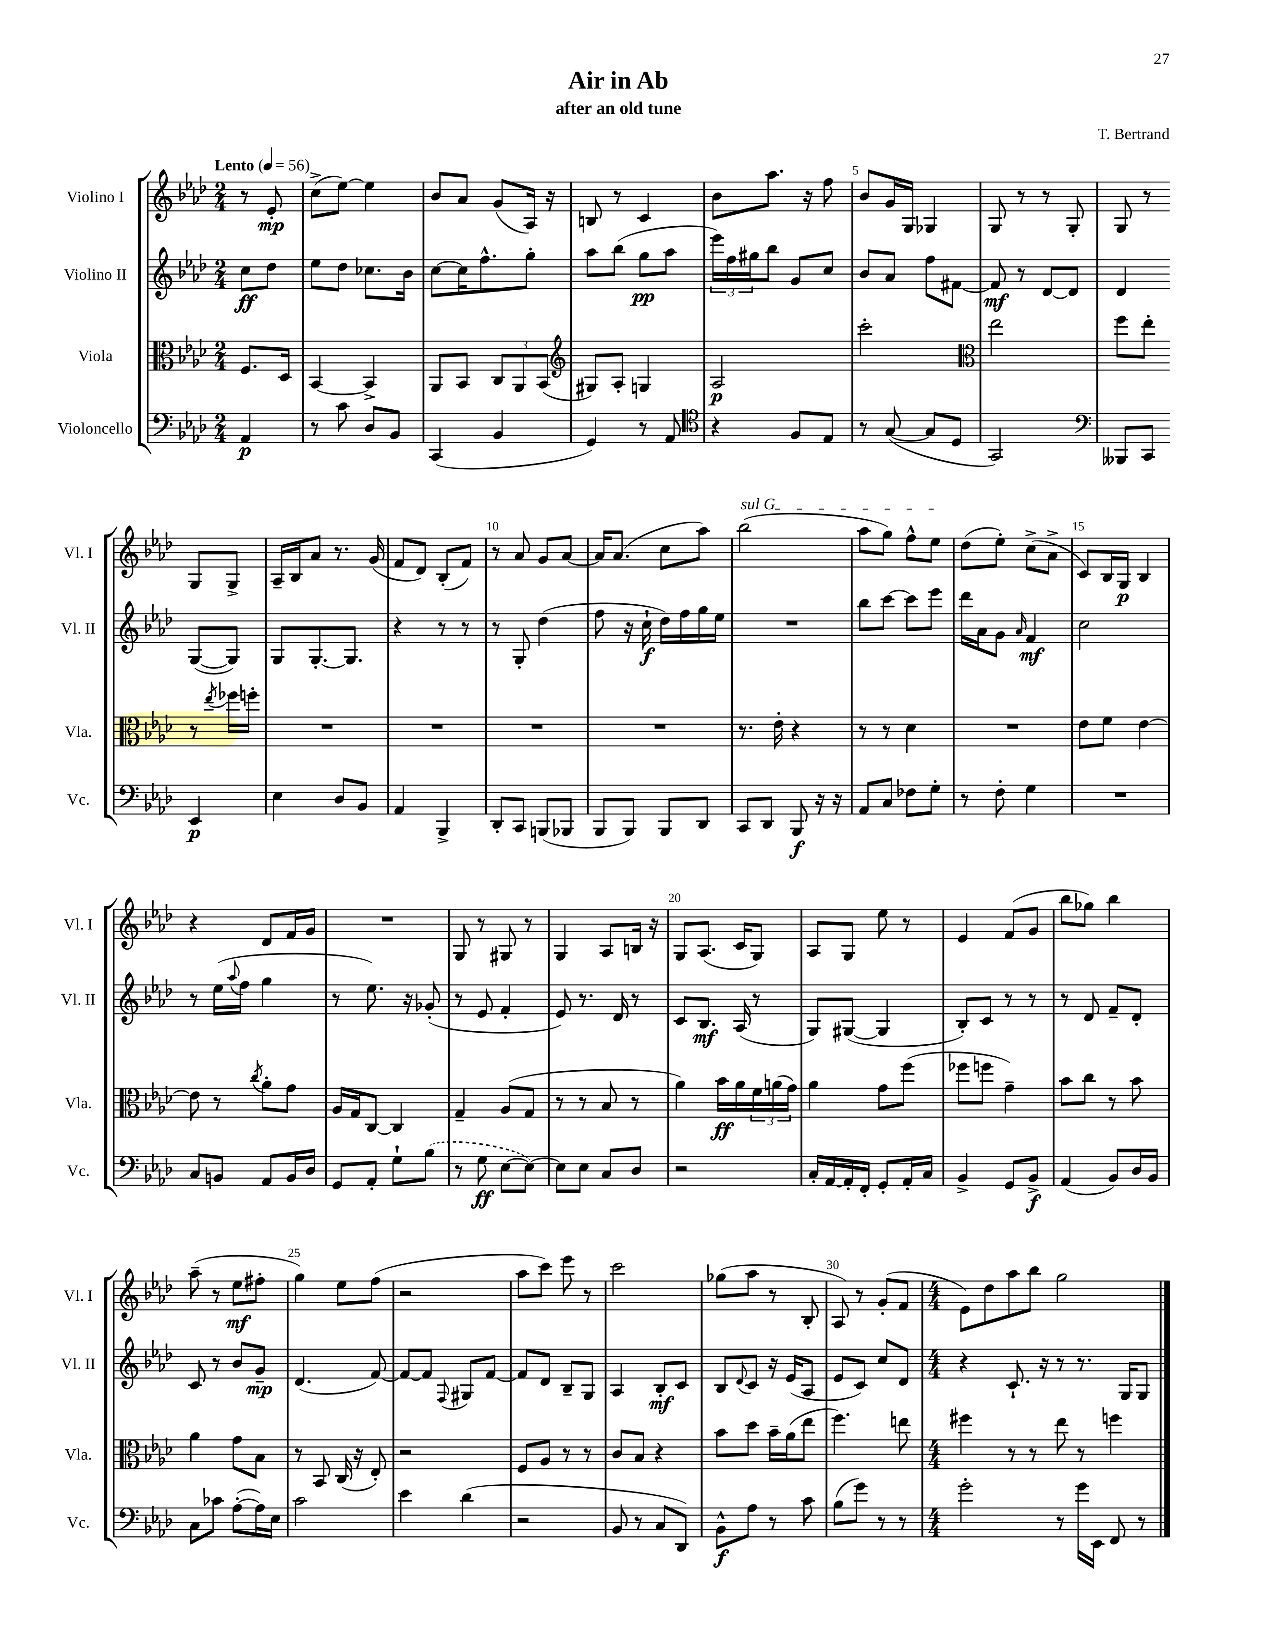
\header { title = "Air in Ab" composer = "T. Bertrand" subtitle = "after an old tune" }
<<
\new StaffGroup <<
\new Staff = "s0" \with { instrumentName = "Violino I" shortInstrumentName = "Vl. I" } {
    \clef treble \key aes \major \numericTimeSignature \time 2/4 \partial 4 \tempo "Lento" 4 = 56
    r8 ees'8-.\mp |
    c''8->( ees''8~) ees''4 |
    bes'8 aes'8 g'8( aes16) r16 |
    b8 r8 c'4 |
    bes'8 aes''8. r16 f''8 |
    bes'8 g'16 g16 ges4 |
    g8 r8 r8 g8-. |
    g8 r8 g8 g8-> |
    aes16-- bes16 aes'8 r8. g'16( |
    f'8 des'8) bes8-.( f'8) |
    r8 aes'8 g'8 aes'8~ |
    aes'16 aes'8.( c''8 aes''8) |
    \once \override TextSpanner.bound-details.left.text = \markup { \italic "sul G" } bes''2\startTextSpan( |
    aes''8 g''8) f''8-^ ees''8\stopTextSpan |
    des''8( ees''8-.) c''8->( aes'8-> |
    c'8) bes16 g16\p bes4 |
    r4 des'8 f'16 g'16 |
    R2 |
    g8 r8 gis8 r8 |
    g4 aes8 b16 r16 |
    g8 aes8.( c'16 g8) |
    aes8 g8 ees''8 r8 |
    ees'4 f'8( g'8 |
    bes''8 ges''8) bes''4 |
    aes''8--( r8 ees''8\mf fis''8-. |
    g''4) ees''8 f''8( |
    r2 |
    aes''8 c'''8) ees'''8 r8 |
    c'''2 |
    ges''8( aes''8 r8 bes8-. |
    aes8) r8 g'8-.( f'8 |
    \numericTimeSignature \time 4/4 ees'8) des''8 aes''8 bes''8 g''2 \bar "|." |
}
\new Staff = "s1" \with { instrumentName = "Violino II" shortInstrumentName = "Vl. II" } {
    \clef treble \key aes \major \numericTimeSignature \time 2/4 \partial 4
    c''8\ff des''8 |
    ees''8 des''8 ces''8. bes'16 |
    c''8~ c''16 f''8.-^ g''8-. |
    aes''8 bes''8( g''8\pp aes''8 |
    \tuplet 3/2 { ees'''16) f''16 gis''16 } bes''8 g'8 c''8 |
    bes'8 aes'8 f''8 fis'8~ |
    fis'8\mf r8 des'8~ des'8 |
    des'4 g8~( g8) |
    g8 g8.~-. g8. |
    r4 r8 r8 |
    r8 g8-. des''4( |
    f''8 r16 c''16-!\f des''16) f''16 g''16 ees''16 |
    R2 |
    bes''8 c'''8~ c'''8 ees'''8 |
    des'''16 aes'16 g'8 \grace { aes'16 } f'4\mf |
    c''2 |
    r8 ees''16( \appoggiatura { aes''8 } f''16 g''4 |
    r8 ees''8.) r16 ges'8-.( |
    r8 ees'8 f'4-. |
    ees'8) r8. des'16 r8 |
    c'8 bes8.\mf aes16( r8 |
    g8) gis8~( gis4 |
    bes8-.) c'8 r8 r8 |
    r8 des'8 f'8-- des'8-. |
    c'8 r8 bes'8 g'8--\mp |
    des'4.( f'8~) |
    f'8~ f'8 \appoggiatura { f8 } gis8 f'8~ |
    f'8 des'8 bes8-- g8 |
    aes4 bes8-.\mf c'8 |
    bes8 \appoggiatura { des'8 } c'8 r16 ees'16( aes8 |
    ees'8 c'8) c''8 des'8 |
    \numericTimeSignature \time 4/4 r4 c'8.-! r16 r8 r8. g16 g8 \bar "|." |
}
\new Staff = "s2" \with { instrumentName = "Viola" shortInstrumentName = "Vla." } {
    \clef alto \key aes \major \numericTimeSignature \time 2/4 \partial 4
    f8. des16 |
    bes,4~ bes,4-> |
    aes,8 bes,8 \tuplet 3/2 { c8 aes,8 bes,8( } |
    \clef treble gis8) aes8-. g4 |
    aes2\p |
    c'''2-. |
    \clef alto ees''2 |
    f''8 ees''8-. r8 \acciaccatura { ees''8 } fes''16 f''16-. |
    R2 |
    R2 |
    R2 |
    R2 |
    r8. ees'16-. r4 |
    r8 r8 des'4 |
    R2 |
    ees'8 f'8 ees'4~ |
    ees'8 r8 \acciaccatura { c''8 } aes'8-. g'8 |
    aes16 g16 c8~ c4 |
    g4-- aes8( g8 |
    r8 r8 bes8 r8 |
    aes'4) bes'16\ff aes'16 \tuplet 3/2 { f'16 a'16( g'16) } |
    aes'4 g'8 f''8( |
    fes''8 f''8 g'4--) |
    bes'8 c''8 r8 bes'8 |
    aes'4 g'8 bes8 |
    r8 bes,8 c16( r16 ees8-.) |
    r2 |
    f8 aes8 r8 r8 |
    c'8 bes8 r4 |
    bes'8 des''8 bes'16-- aes'16( ees''8 |
    f''4.) e''8 |
    \numericTimeSignature \time 4/4 fis''4 r8 r8 ees''8 r8 f''4 \bar "|." |
}
\new Staff = "s3" \with { instrumentName = "Violoncello" shortInstrumentName = "Vc." } {
    \clef bass \key aes \major \numericTimeSignature \time 2/4 \partial 4
    aes,4\p |
    r8 c'8 des8 bes,8 |
    c,4( bes,4 |
    g,4) r8 aes,8 |
    \clef tenor r4 f8 ees8 |
    r8 g8~( g8 des8 |
    g,2) |
    \clef bass beses,,8 c,8 ees,4\p |
    ees4 des8 bes,8 |
    aes,4 bes,,4-> |
    des,8-. c,8 b,,8( bes,,8 |
    bes,,8 bes,,8) bes,,8 des,8 |
    c,8 des,8 bes,,8\f r16 r16 |
    aes,8 c8 fes8 g8-. |
    r8 f8-. g4 |
    R2 |
    c8 b,8 aes,8 b,16 des16 |
    g,8 aes,8-. g8-! \once \slurDashed bes8( |
    r8 g8\ff ees8~ ees8~) |
    ees8 ees8 c8 des8 |
    r2 |
    c16-. aes,16~ aes,16-. f,16-. g,8-. aes,16-. c16 |
    bes,4-> g,8 bes,8->\f |
    aes,4( bes,8) des16 bes,16 |
    c8 ces'8 aes8~-.( aes16) ees16 |
    c'2 |
    ees'4 des'4( |
    r2 |
    bes,8 r8 c8 des,8) |
    bes,8-^\f aes8 r8 c'8 |
    bes8( g'8) r8 r8 |
    \numericTimeSignature \time 4/4 g'2-. r8 g'16 ees,16 f,8 r8 \bar "|." |
}
>>
>>
\layout { \context { \Score \override BarNumber.break-visibility = ##(#f #t #t) barNumberVisibility = #(every-nth-bar-number-visible 5) } }
